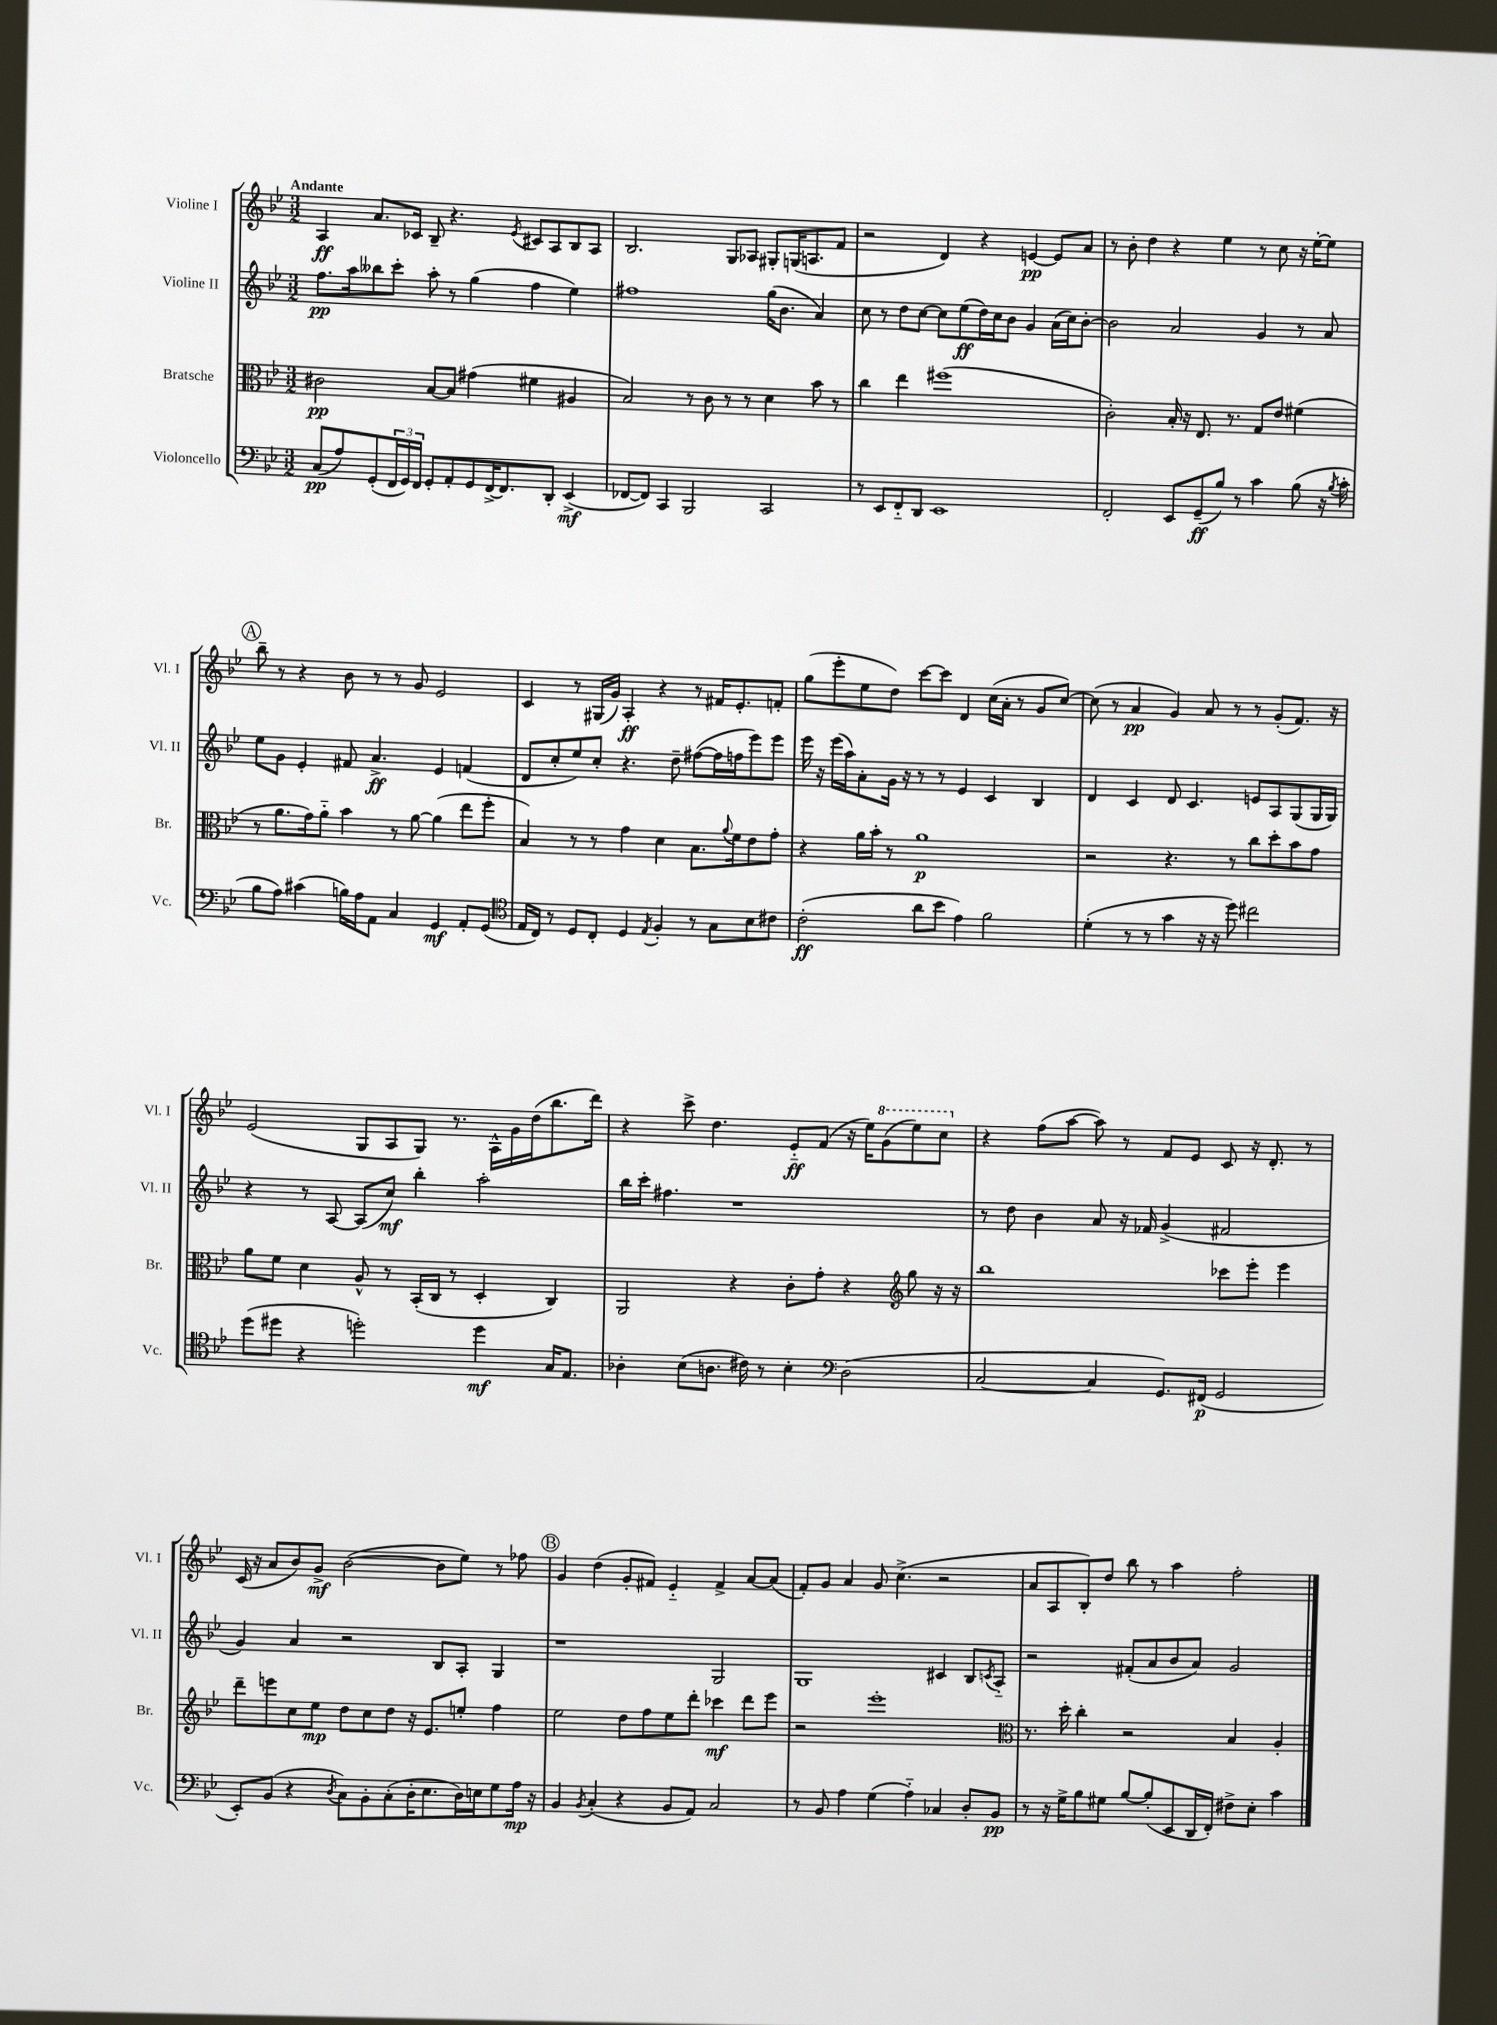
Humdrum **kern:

**kern	**kern	**kern	**kern
*staff4	*staff3	*staff2	*staff1
*clefF4	*clefC3	*clefG2	*clefG2
*k[b-e-]	*k[b-e-]	*k[b-e-]	*k[b-e-]
*M3/2	*M3/2	*M3/2	*M3/2
(8C	2c#	8.ff	4A
8A)	.	.	.
.	.	16aa	.
(8GG'	.	8bb--	8.a
24FF	.	8ccc'	.
24GG)	.	.	.
.	.	.	16c-
24FF	.	.	.
8GG'	[8B-	8aa'	8B-~
8AA'	8B-]	8r	4.r
8GG	(4g#	(4gg	.
[16FF^	.	.	.
8.FF]	.	.	.
.	.	.	8qe-
.	4f#	4ff	8c#
8DD'	.	.	8A
(4EE-^	4A#	4ee-)	8B-
.	.	.	8A
=	=	=	=
[8FF-	2B-)	1ff#	2.B-
8FF-])	.	.	.
4CC	.	.	.
2BBB-	8r	.	.
.	8c	.	.
.	8r	.	8G
.	8r	.	8A-
2CC	4d	(16gg	8G#'
.	.	8.b-	.
.	.	.	(16G
.	.	.	8.A
.	8b-	4a)	.
.	8r	.	8f
=	=	=	=
8r	4cc	8cc	2r
8EE-	.	8r	.
8FF'~	4ee-	8dd	.
8DD	.	[8cc	.
1EE-	(1ff#	8cc]	4d)
.	.	(8ee-	.
.	.	16dd)	4r
.	.	16cc	.
.	.	8b-	.
.	.	4g	[4e
.	.	(16a	8e]
.	.	16cc)	.
.	.	[8b-'	8a
=	=	=	=
2FF'	2c')	2b-]	8r
.	.	.	8b-'
.	.	.	4dd
8EE-	16B-'	2a	4r
.	16r	.	.
(8GG~	8.E-	.	.
8B-)	.	.	4ee-
.	8.r	.	.
8r	.	.	.
4c	8G	4g	8r
.	8e-	.	8cc
(8B-	(4f#	8r	16r
.	.	.	[16ee-'
16r	.	8a	8ee-]
8qB-	.	.	.
16c'	.	.	.
=	=	=	=
8B-	8r	8ee-	8bb-~
8A)	8.a	8g	8r
(4c#	.	4e-'	4r
.	16g)	.	.
.	8a'~	.	.
16B)	4b-	8f#	8b-
16A	.	.	.
8AA	.	4.a^	8r
4C	8r	.	8r
.	[8a	.	8g
4GG	(4a]	4e-	2e-
8AA'	8ee-	(4f	.
(8GG	8ff'	.	.
=	=	=	=
*clefC4	*	*	*
16E-	4B-)	8d	4c
16C)	.	.	.
8r	.	8cc'	.
8D	8r	8ee-)	8r
8C'	8r	8cc'	(16G#
.	.	.	16g)
4D	4g	4.r	4A'
8qE-	.	.	.
4F'	4d	.	4r
.	.	8dd~	.
8r	8.B-	([8ff#	8r
8G	.	16ff#]	16f#
.	8qqa	.	.
.	16f	16ff	8.e-'
8B-	8e-	8eee-)	.
8c#	8g'	8eee-	8f'
=	=	=	=
(2c'	4r	16eee-	(8gg
.	.	16r	.
.	.	(16eee-	8eee-'
.	.	16aa)	.
.	16a	8a'	8ee-
.	16b-'	.	.
.	8r	16g	8dd)
.	.	16r	.
8a	1a	8r	[8ccc
8b-	.	8r	8ccc]
4e-)	.	4e-	4d
2f	.	4c	(16cc
.	.	.	16a'
.	.	.	8r
.	.	4B-	8g
.	.	.	[8cc)
=	=	=	=
(4d'	2r	4d	(8cc]
.	.	.	8r
8r	.	4c	4a
8r	.	.	.
4g	4.r	8d	4g)
.	.	4.c	.
16r	.	.	8a
16r	.	.	.
8dd)	8r	.	8r
2cc#	8cc	8e	8r
.	8dd'	8A	(8g'
.	8b-	(8G	8.f)
.	8g	16G	.
.	.	16G)	16r
=	=	=	=
(8dd	8a	4r	(2e-
8dd#	8f	.	.
4r	4d	8r	.
.	.	[8A	.
2dd')	8A^^	(8A]	8G
.	8r	8cc)	8A
.	(16BB-'	4bb-'	8G)
.	16C	.	.
.	8r	.	8.r
4dd	4D'	2aa'	.
.	.	.	16A^^
.	.	.	16g
.	.	.	(16dd
16G	4C)	.	8.bb-
8.E-	.	.	.
.	.	.	16ddd)
=	=	=	=
4A-'	2AA	16bb-	4r
.	.	16ccc'	.
.	.	4.ff#	.
(8B-	.	.	8ccc^
8.A	.	.	4.dd
.	4r	1r	.
16c#)	.	.	.
8r	.	.	.
4B-'	8c'	.	8e-'~
.	8g'	.	(8f
*clefF4	*	*	*
(2D	4r	.	16r
.	.	.	16ee-)
.	.	.	(8gg
*	*clefG2	*	*
.	8gg	.	8eee-)
.	16r	.	8ccc
.	16r	.	.
=	=	=	=
[2C	1bb-	8r	4r
.	.	8dd	.
.	.	4b-	(8ff
.	.	.	[8aa
4C]	.	8a	8aa])
.	.	16r	8r
.	.	16f-	.
8.GG)	.	(4g^	8f
.	.	.	8e-
(16FF#	.	.	.
2GG	8ccc-	2f#	8c
.	8eee-'	.	16r
.	.	.	8.d'
.	4eee-	.	.
.	.	.	8r
=	=	=	=
8EE-')	8ddd~	4g)	(16c
.	.	.	16r
(8BB-	8eee	.	8a
4r	8cc	4a	8b-)
.	8ee-	.	8g^
8qD	.	.	.
8C)	8dd	2r	([2b-
8BB-'	8cc	.	.
(8C'	8dd	.	.
16D'	16r	.	.
8.E-	8.e-	.	.
.	.	8B-	8b-]
16D)	8ee'	8A'	8ee-)
16E	.	.	.
8G	4ff	4G	8r
16A	.	.	8ff-
16r	.	.	.
=	=	=	=
4BB-	2ee-	1r	4g
8qBB-	.	.	.
(4C'	.	.	(4dd
4r	8dd	.	8g'
.	8ff	.	8f#)
8BB-	8ee-	.	4e-'~
8AA)	8ddd'	.	.
2C	4ccc-	2G	4f#^
.	8ddd	.	[8a
.	8eee-	.	(8a]
=	=	=	=
8r	2r	1G	8f')
8BB-	.	.	8g
4A	.	.	4a
(4G	1eee-'	.	8g
.	.	.	(4.cc^
4A'~)	.	.	.
4C-	.	4c#	2r
8D'	.	8B-	.
.	.	8qc	.
8BB-	.	8A'~	.
=	=	=	=
*	*clefC3	*	*
8r	8.r	2r	8a
16r	.	.	8A
16G^	16dd'	.	.
8B-	4cc'	.	8B-')
8G#	.	.	8dd
[8B-	2r	(8f#'	8bb-
(8B-']	.	8a	8r
8EE-	.	8b-	4aa
16DD	.	8a)	.
16FF')	.	.	.
8F#^	4B-	2g	2ff'
8E-'	.	.	.
4c	4A'	.	.
==	==	==	==
*-	*-	*-	*-
